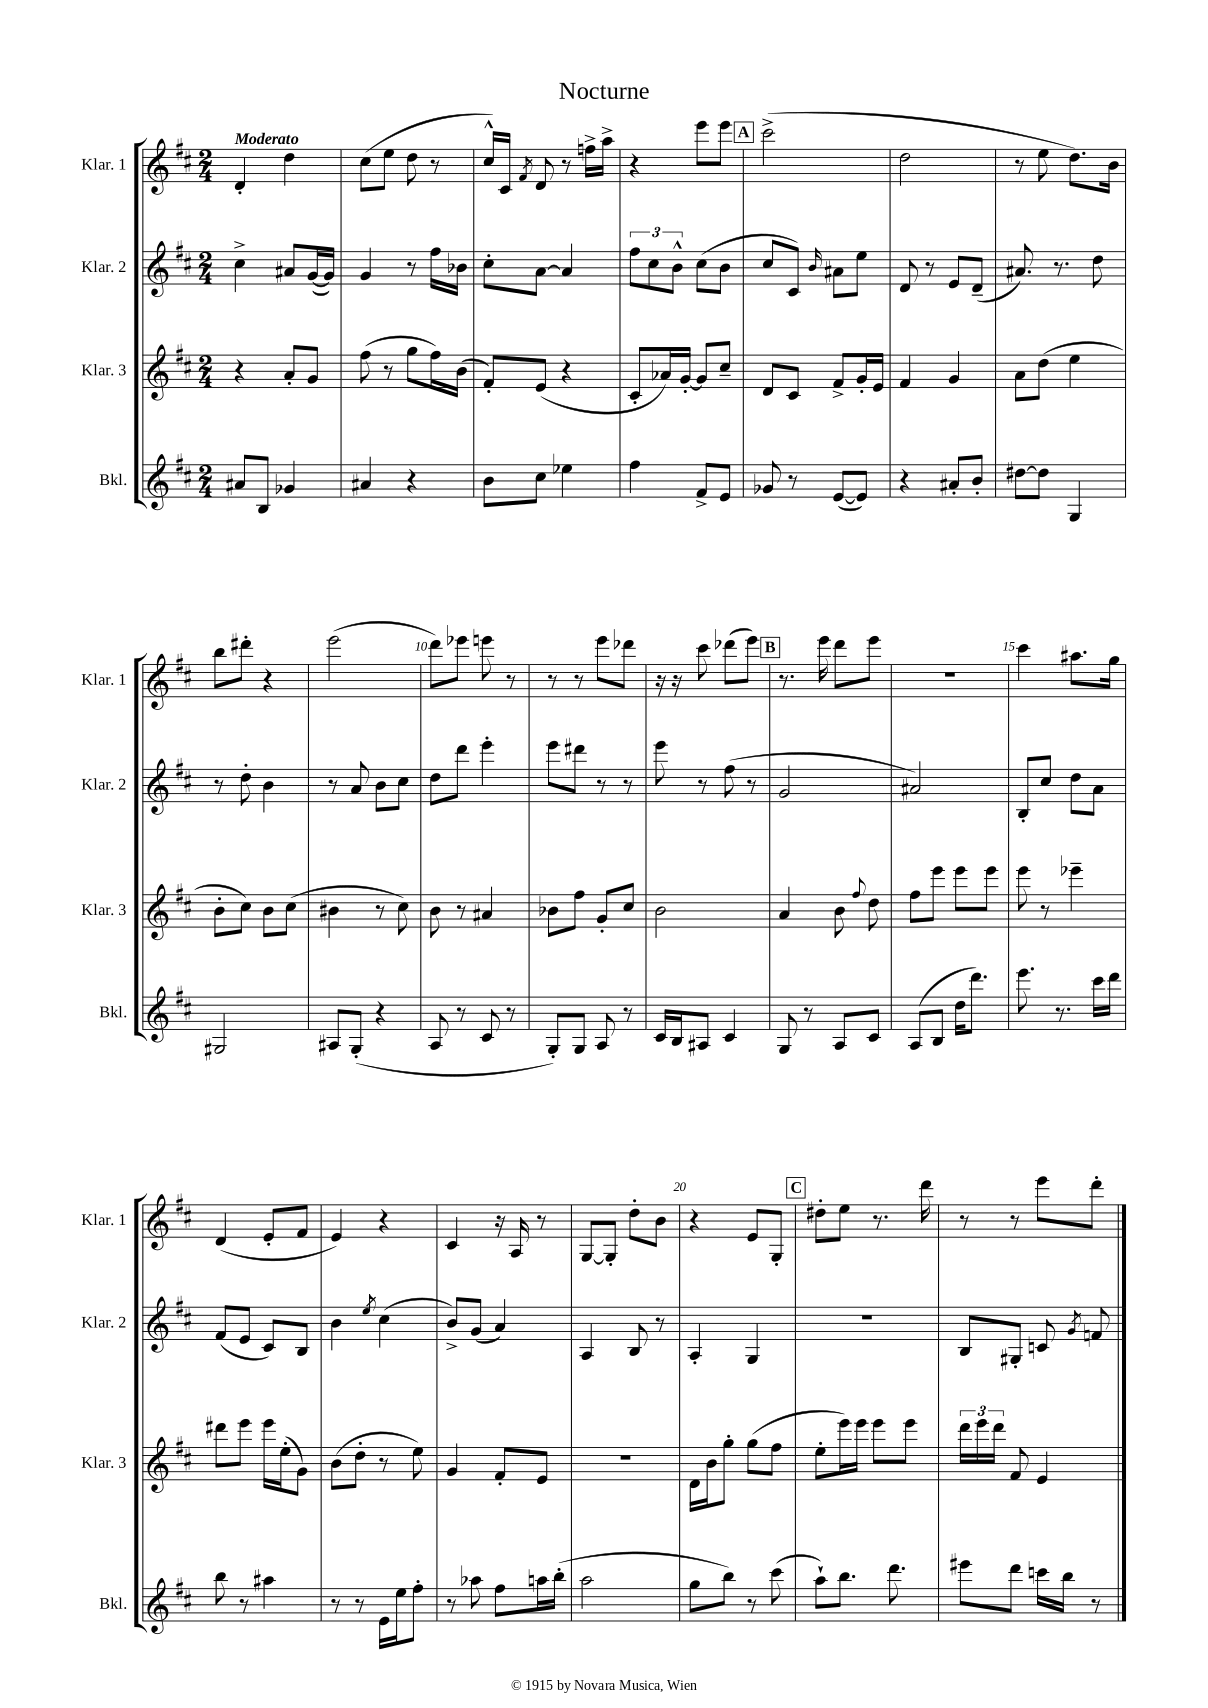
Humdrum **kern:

**kern	**kern	**kern	**kern
*staff4	*staff3	*staff2	*staff1
*clefG2	*clefG2	*clefG2	*clefG2
*k[f#c#]	*k[f#c#]	*k[f#c#]	*k[f#c#]
*M2/4	*M2/4	*M2/4	*M2/4
8a#/L	4r	4cc#^\	4d'/
8B/J	.	.	.
4g-/	8a'/L	8a#/L	4dd\
.	8g/J	([16g/L	.
.	.	16g/]JJ)	.
=	=	=	=
4a#/	(8ff#\	4g/	(8cc#\L
.	8r	.	8ee\J
4r	8gg\L	8r	8dd\
.	16ff#\L)	16ff#\LL	8r
.	(16b\JJ	16b-\JJ	.
=	=	=	=
8b\L	8f#'/L)	8cc#'\L	16cc#^^/LL)
.	.	.	16c#/JJ
.	.	.	8qf#/
8cc#\J	(8e/J	[8a\J	8d/
4ee-\	4r	4a/]	8r
.	.	.	16ff^\LL
.	.	.	16aa^\JJ
=	=	=	=
4ff#\	8c#'/L	12ff#\L	4r
.	.	12cc#\	.
.	16a-/L)	.	.
.	.	12b^^\J	.
.	[16g'/JJ	.	.
8f#^/L	8g/]L	(8cc#\L	8eee\L
8e/J	8cc#~/J	8b\J	8eee\J
=	=	=	=
8g-/	8d/L	8cc#/L	(2ccc#^\
8r	8c#/J	8c#/J)	.
.	.	16qqb/	.
([8e/L	8f#^/L	8a#\L	.
8e/]J)	16g'/L	8ee\J	.
.	16e/JJ	.	.
=	=	=	=
4r	4f#/	8d/	2dd\
.	.	8r	.
8a#'/L	4g/	8e/L	.
8b'/J	.	(8d~/J	.
=	=	=	=
[8dd#\L	8a\L	8.a#/)	8r
8dd#\]J	(8dd\J	.	8ee\
.	.	8.r	.
4G/	4ee\	.	8.dd\L)
.	.	8dd\	.
.	.	.	16b\Jk
=	=	=	=
2G#/	8b'\L	8r	8bb\L
.	8cc#\J)	8dd'\	8ddd#'\J
.	8b\L	4b\	4r
.	(8cc#\J	.	.
=	=	=	=
8A#/L	4b#\	8r	(2eee\
(8G'/J	.	8a/	.
4r	8r	8b\L	.
.	8cc#\)	8cc#\J	.
=	=	=	=
8A/	8b\	8dd\L	8ddd\L)
8r	8r	8ddd\J	8eee-\J
8c#/	4a#/	4eee'\	8eee\
8r	.	.	8r
=	=	=	=
8G'/L)	8b-\L	8eee\L	8r
8G/J	8ff#\J	8ddd#\J	8r
8A/	8g'/L	8r	8eee\L
8r	8cc#/J	8r	8ddd-\J
=	=	=	=
16c#/LL	2b\	8eee\	16r
16B/J	.	.	16r
8A#/J	.	8r	8ccc#\
4c#/	.	(8ff#\	(8ddd-\L
.	.	8r	8eee\J)
=	=	=	=
8G/	4a/	2g/	8.r
8r	.	.	.
.	.	.	16eee\
8A/L	8b\	.	8ddd\L
.	8qqff#/	.	.
8c#/J	8dd\	.	8eee\J
=	=	=	=
(8A/L	8ff#\L	2a#/)	2r
8B/J	8eee\J	.	.
16dd\LK	8eee\L	.	.
8.ddd\J)	.	.	.
.	8eee\J	.	.
=	=	=	=
8.eee\	8eee\	8B'/L	4ccc#\
.	8r	8cc#/J	.
8.r	.	.	.
.	4eee-~\	8dd\L	8.aa#\L
16ccc#\LL	.	8a\J	.
16ddd\JJ	.	.	16gg\Jk
=	=	=	=
8bb\	8ddd#\L	(8f#/L	(4d/
8r	8eee\J	8e/J	.
4aa#\	16eee\LL	8c#/L)	8e'/L
.	(16ee'\J	.	.
.	8g\J)	8B/J	8f#/J
=	=	=	=
8r	(8b\L	4b\	4e/)
8r	8dd'\J	.	.
.	.	8qee/	.
16e\LL	8r	(4cc#\	4r
16ee\J	.	.	.
8ff#'\J	8ee\)	.	.
=	=	=	=
8r	4g/	8b^/L)	4c#/
8aa-\	.	(8g/J	.
8ff#\L	8f#'/L	4a/)	16r
.	.	.	16A/
16aa\L	8e/J	.	8r
(16bb'\JJ	.	.	.
=	=	=	=
2aa\	2r	4A/	[8G/L
.	.	.	8G'/]J
.	.	8B/	8dd'\L
.	.	8r	8b\J
=	=	=	=
8gg\L	16d\LL	4A'/	4r
.	16b\J	.	.
8bb\J)	8gg'\J	.	.
8r	(8gg\L	4G/	8e/L
(8ccc#\	8ff#\J	.	8G'/J
=	=	=	=
8aa`\L)	8ee'\L	2r	8dd#'\L
8.bb\J	16eee\L)	.	8ee\J
.	16eee\JJ	.	.
.	8eee\L	.	8.r
8.ddd\	.	.	.
.	8eee\J	.	.
.	.	.	16ddd\
=	=	=	=
8eee#\L	24ddd\LL	8B/L	8r
.	24eee\	.	.
.	24ddd\JJ	.	.
8ddd\J	8f#/	8G#'/J	8r
16ccc\LL	4e/	8c/	8eee\L
16bb\JJ	.	.	.
.	.	8qg/	.
8r	.	8f/	8ddd'\J
==	==	==	==
*-	*-	*-	*-
